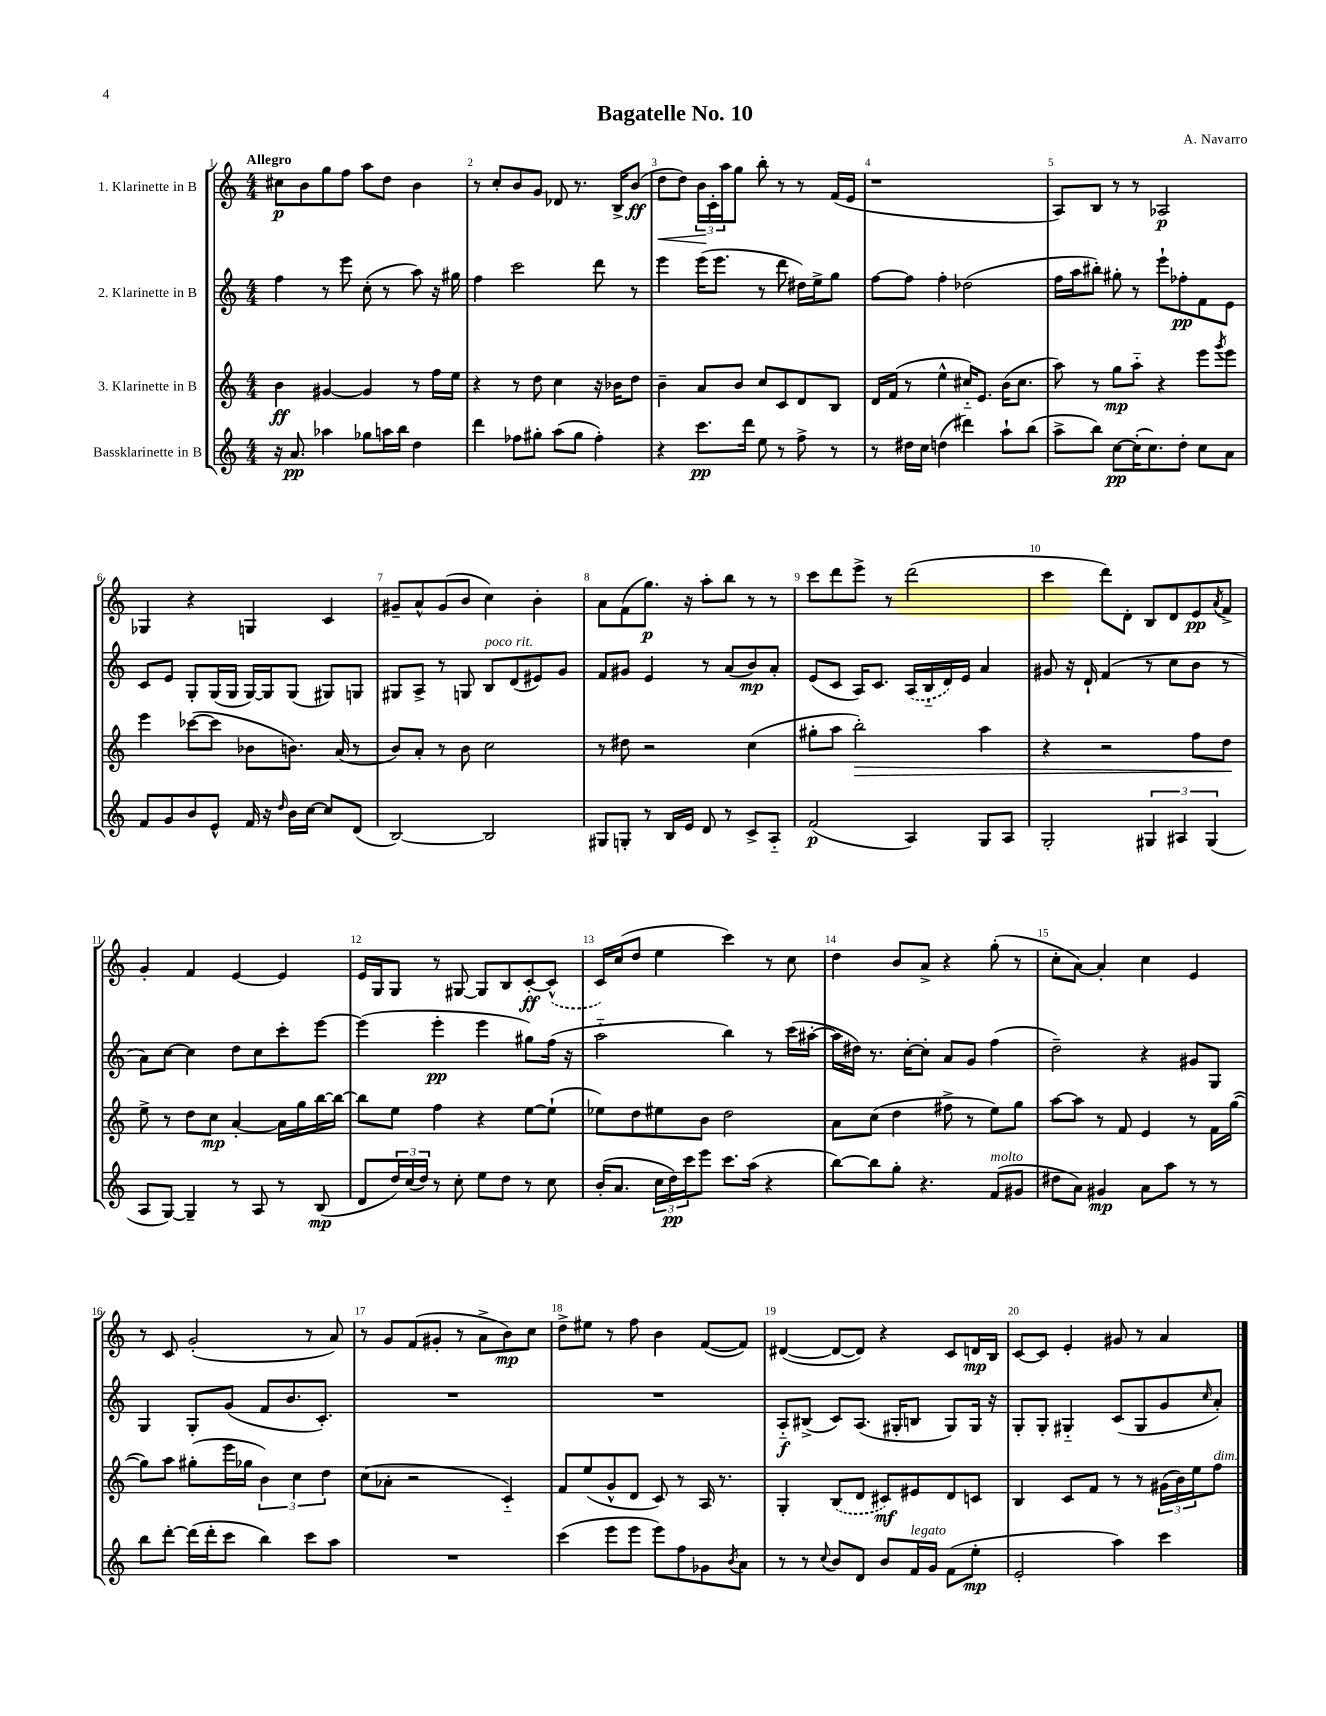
\header { title = "Bagatelle No. 10" composer = "A. Navarro" }
<<
\new StaffGroup <<
\new Staff = "s0" \with { instrumentName = "1. Klarinette in B" } {
    \clef treble \key c \major \numericTimeSignature \time 4/4 \tempo "Allegro"
    cis''8\p b'8 g''8 f''8 a''8 d''8 b'4 |
    r8 c''8-. b'8 g'8 des'8 r8. b16-> b'8\ff( |
    d''8\< d''8) \tuplet 3/2 { b'16\! c'16-. a''16 } g''8 b''8-. r8 r8 f'16( e'16 |
    r1 |
    a8) b8 r8 r8 aes2\p |
    ges4 r4 g4 c'4 |
    gis'8-- a'8-^ gis'8( b'8 c''4) b'4-. |
    a'8 f'8( g''8.\p) r16 a''8-. b''8 r8 r8 |
    c'''8 d'''8 e'''8-> r8 d'''2( |
    c'''4 d'''8) d'8-. b8 d'8 e'8\pp \acciaccatura { a'8 } f'8-> |
    g'4-. f'4 e'4~ e'4 |
    e'16 g16 g8 r8 gis8~ gis8 b8 c'8~-.\ff \once \slurDashed c'8-^( |
    c'16) c''16( d''8 e''4 c'''4) r8 c''8 |
    d''4 b'8 a'8-> r4 g''8-.( r8 |
    c''8-. a'8~) a'4-. c''4 e'4 |
    r8 c'8 g'2-.( r8 a'8) |
    r8 g'8 f'8( gis'8-. r8 a'8-> b'8\mp) c''8 |
    d''8-> eis''8 r8 f''8 b'4 f'8~( f'8) |
    dis'4~( dis'8~ dis'8) r4 c'8 d'16\mp b16 |
    c'8~ c'8 e'4-. gis'8 r8 a'4 \bar "|." |
}
\new Staff = "s1" \with { instrumentName = "2. Klarinette in B" } {
    \clef treble \key c \major \numericTimeSignature \time 4/4
    f''4 r8 e'''8 c''8-.( r8 a''8) r16 gis''16 |
    f''4 c'''2 d'''8 r8 |
    e'''4 e'''16( e'''8. r8 d'''8 dis''16) e''16-> g''8 |
    f''8~ f''8 f''4-. des''2( |
    f''16 a''16 bis''8-.) gis''8-. r8 e'''8-! fes''8-.\pp f'8 e'8 |
    c'8 e'8 g8-. g16( g16 g16~) g16 g8( gis8) g8 |
    gis8 a8-> r8 g8 b8^\markup { \italic "poco rit." } d'8( eis'8) g'8 |
    f'8 gis'8 e'4 r8 a'8( b'8\mp) a'8-. |
    e'8( c'8 a16) c'8. \once \slurDashed a16( b16-_ d'16) e'16 a'4 |
    gis'8 r16 d'16-! f'4( r8 c''8 b'8 r8 |
    a'8) c''8~ c''4 d''8 c''8 c'''8-. e'''8~ |
    e'''4( e'''4-.\pp e'''4 gis''8) f''16( r16 |
    a''2-_ b''4) r8 c'''16( ais''16~-. |
    ais''16 dis''16) r8. c''16~-. c''8-. a'8 g'8 f''4( |
    d''2--) r4 gis'8 g8 |
    g4 g8-. g'8( f'8 b'8. c'8.-.) |
    R1 |
    R1 |
    a8-_\f bis8->( c'8) a8.( gis16-. b8 gis8) gis16 r16 |
    g8-. g8-. gis4-_ c'8( gis8 g'8 \grace { c''16 } a'8-.) \bar "|." |
}
\new Staff = "s2" \with { instrumentName = "3. Klarinette in B" } {
    \clef treble \key c \major \numericTimeSignature \time 4/4
    b'4\ff gis'4~ gis'4 r8 f''16 e''16 |
    r4 r8 d''8 c''4 r16 bes'16 d''8 |
    b'4-- a'8 b'8 c''8 c'8 d'8 b8 |
    d'16 f'16( r8 e''4-^ cis''16-_) e'8. b'16( cis''8. |
    a''8) r8 g''8\mp a''8-_ r4 e'''8 \acciaccatura { g'''8 } e'''8 |
    e'''4 ces'''8~( ces'''8 bes'8 b'8.) a'16( r8 |
    b'8) a'8-. r8 b'8 c''2 |
    r8 dis''8 r2 c''4( |
    gis''8-. a''8 b''2-.\>) a''4 |
    r4 r2 f''8 d''8\! |
    e''8-> r8 d''8 c''8\mp a'4~-. a'16 g''16 b''16~ b''16~ |
    b''8 e''8 f''4 r4 e''8~ e''8-!( |
    ees''8) d''8 eis''8 b'8 d''2 |
    a'8 c''8( d''4 fis''8-> r8 e''8) g''8 |
    a''8~ a''8 r8 f'8 e'4 r8 f'16 g''16~( |
    g''8) a''8 gis''8-.( e'''16 ges''16 \tuplet 3/2 { b'4) c''4 d''4 } |
    c''8( aes'8-. r2 c'4-_) |
    f'8 e''8( g'8-^ d'8 c'8) r8 a16 r8. |
    g4-. \once \slurDashed b8( d'8 cis'8\mf) eis'8 d'8 c'8 |
    b4 c'8 f'8 r8 r8 \tuplet 3/2 { gis'16( b'16) e''16 } f''8^\markup { \italic "dim." } \bar "|." |
}
\new Staff = "s3" \with { instrumentName = "Bassklarinette in B" } {
    \clef treble \key c \major \numericTimeSignature \time 4/4
    r16 a'8.\pp aes''4 ges''8 a''16 b''16 d''4 |
    d'''4 fes''8 gis''8-. a''8( gis''8 fes''4-.) |
    r4 c'''8.\pp d'''16 e''8 r8 f''8-> r8 |
    r8 dis''16 c''16 d''4( dis'''4) a''8-! b''8( |
    a''8-> b''8) c''8~\pp c''16-.( c''8.) d''8-. c''8 a'8 |
    f'8 g'8 b'8 e'8-^ f'16 r16 \grace { d''16 } b'16 c''16~ c''8 d'8( |
    b2~) b2 |
    gis8 g8-. r8 b16 e'16 d'8 r8 c'8-> a8-_ |
    f'2\p( a4) g8 a8 |
    g2-. \tuplet 3/2 { gis4 ais4 gis4( } |
    a8 g8~) g4-- r8 a8 r8 b8\mp( |
    d'8 \tuplet 3/2 { d''16) c''16( d''16) } r8 c''8-. e''8 d''8 r8 c''8 |
    b'16-.( a'8. \tuplet 3/2 { c''16 d''16\pp) c'''16 } e'''8 c'''8. a''16( r4 |
    b''8~) b''8 g''8-. r4. f'8^\markup { \italic "molto" }( gis'8 |
    dis''8 a'8) gis'4\mp a'8 a''8 r8 r8 |
    b''8 d'''8~-. d'''16( d'''16-. c'''8 b''4) c'''8 a''8 |
    R1 |
    c'''4( e'''8 e'''8 e'''8) f''8 ges'8 \acciaccatura { b'8 } a'8 |
    r8 r8 \appoggiatura { c''8 } b'8 d'8 b'8 f'16^\markup { \italic "legato" } g'16 f'8( e''8-.\mp |
    e'2-. a''4) c'''4 \bar "|." |
}
>>
>>
\layout { \context { \Score \override BarNumber.break-visibility = ##(#f #t #t) barNumberVisibility = #all-bar-numbers-visible } }
